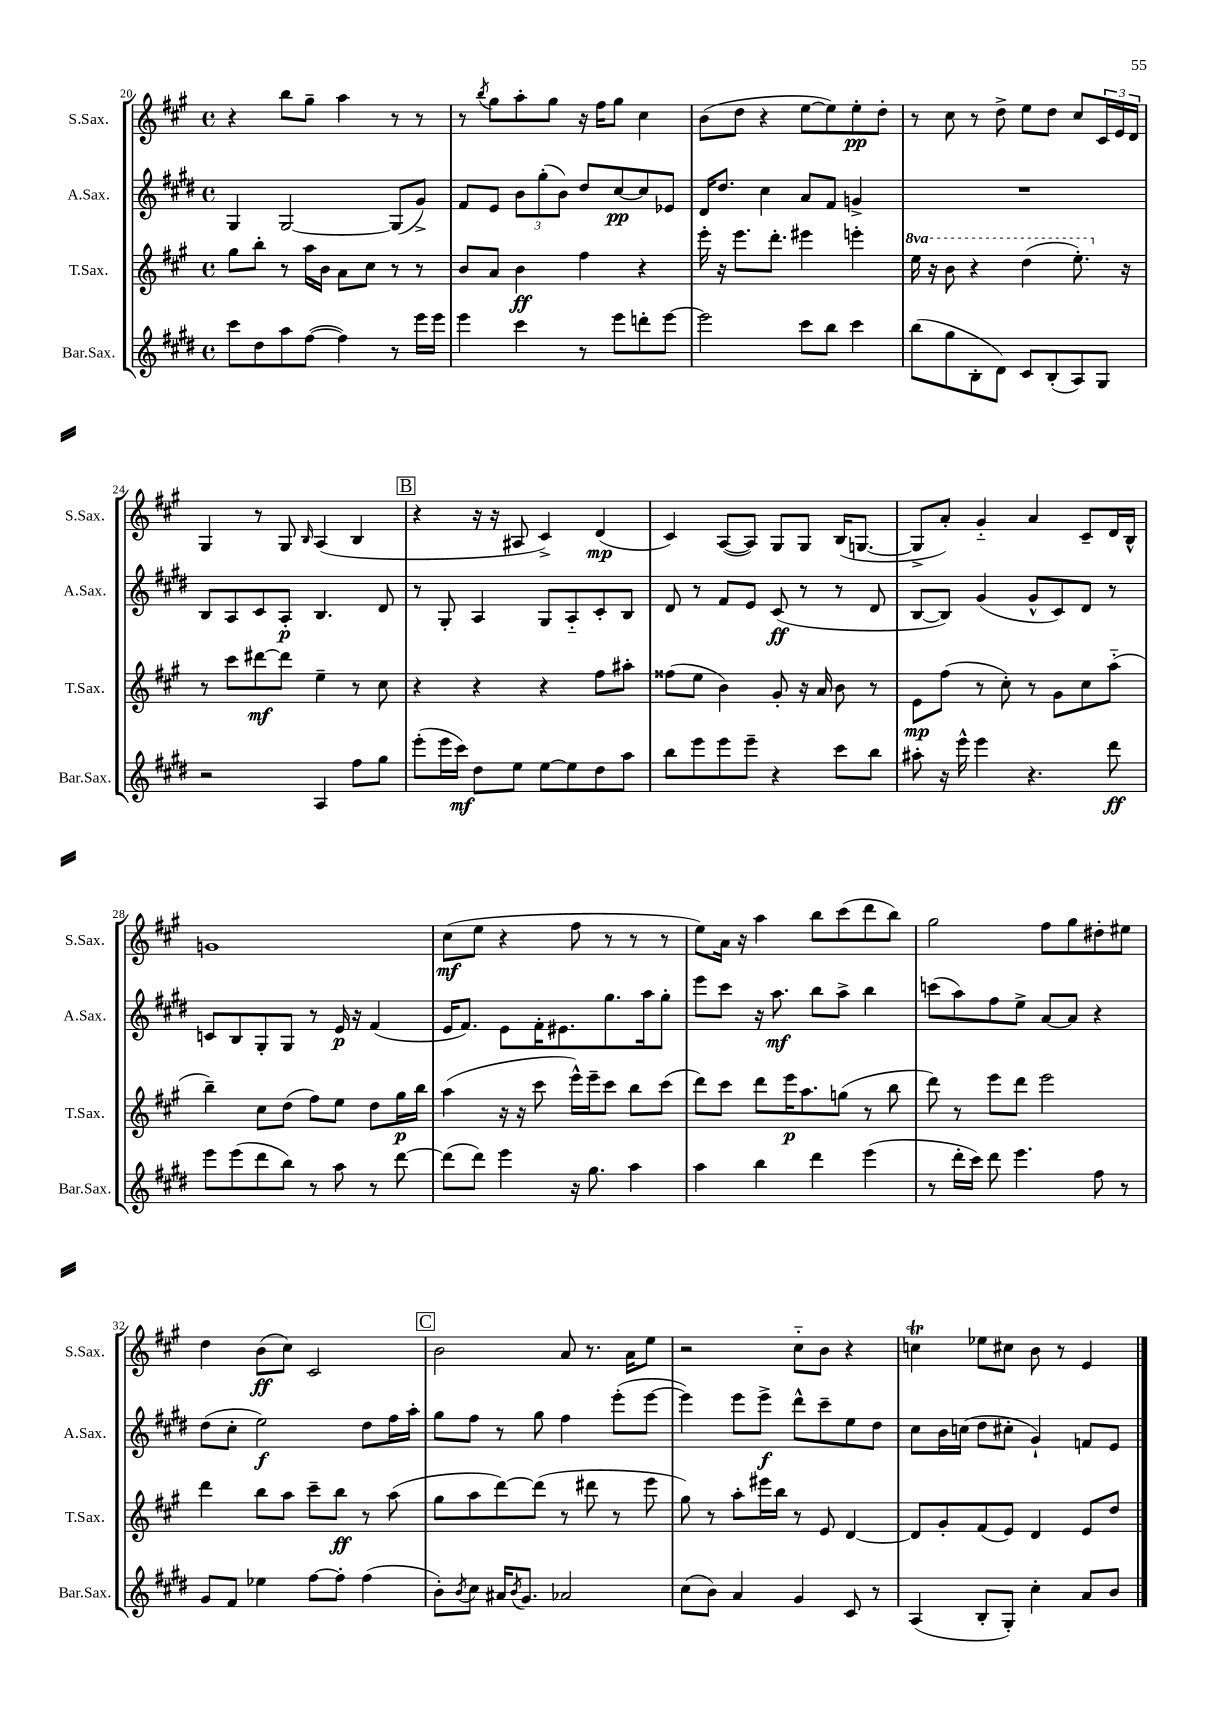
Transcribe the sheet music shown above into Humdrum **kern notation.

**kern	**kern	**kern	**kern
*staff4	*staff3	*staff2	*staff1
*clefG2	*clefG2	*clefG2	*clefG2
*k[f#c#g#d#]	*k[f#c#g#]	*k[f#c#g#d#]	*k[f#c#g#]
*M4/4	*M4/4	*M4/4	*M4/4
*met(c)	*met(c)	*met(c)	*met(c)
8ccc#	8gg#	4G#	4r
8dd#	8bb'	.	.
8aa	8r	[2G#	8bb
([8ff#	16aa	.	8gg#~
.	16b	.	.
4ff#])	8a	.	4aa
.	8cc#	.	.
8r	8r	(8G#]	8r
16eee	8r	8g#^)	8r
16eee	.	.	.
=	=	=	=
4eee	8b	8f#	8r
.	.	.	8qbb
.	8a	8e	8gg#
4ccc#	4b	12b	8aa'
.	.	(12gg#'	.
.	.	.	8gg#
.	.	12b)	.
8r	4ff#	8dd#	16r
.	.	.	16ff#
8eee	.	[8cc#	8gg#
8ddd'	4r	8cc#]	4cc#
[8eee	.	8e-	.
=	=	=	=
2eee]	16eee'	16d#	(8b
.	16r	8.dd#	.
.	8.eee	.	8dd
.	.	4cc#	4r
.	8.ddd'	.	.
8ccc#	4eee#	8a	[8ee
8bb	.	8f#	8ee])
4ccc#	4eee'	4g^	8ee'
.	.	.	8dd'
=	=	=	=
(8bb	16eee	1r	8r
.	16r	.	.
8gg#	8bb	.	8cc#
8B'	4r	.	8r
8d#)	.	.	8dd^
8c#	(4ddd	.	8ee
(8B'	.	.	8dd
8A)	8.eee')	.	8cc#
8G#	.	.	24c#
.	.	.	24e
.	16r	.	.
.	.	.	24d
=	=	=	=
2r	8r	8B	4G#
.	8ccc#	8A	.
.	[8ddd#	8c#	8r
.	8ddd#]	8A'	8G#
.	.	.	16qqB
4A	4ee~	4.B	(4A
8ff#	8r	.	4B
8gg#	8cc#	8d#	.
=	=	=	=
(8eee'	4r	8r	4r
16eee	.	8G#'	.
16ccc#)	.	.	.
8dd#	4r	4A	16r
.	.	.	16r
8ee	.	.	8A#
[8ee	4r	8G#	4c#^)
8ee]	.	8A'~	.
8dd#	8ff#	8c#'	(4d
8aa	8aa#'	8B	.
=	=	=	=
8bb	(8ff##	8d#	4c#)
8eee	8ee	8r	.
8eee	4b)	8f#	([8A
8eee~	.	8e	8A])
4r	8g#'	(8c#	8G#
.	16r	8r	8G#
.	16a	.	.
8ccc#	8b	8r	(16B
.	.	.	[8.G
8bb	8r	8d#	.
=	=	=	=
8aa#'	8e	[8B	8G^]
16r	(8ff#	8B])	8a')
16eee^^	.	.	.
4eee	8r	(4g#	4g#'~
.	8cc#')	.	.
4.r	8r	8g#^^	4a
.	8g#	8c#)	.
.	8cc#	8d#	8c#~
8ddd#	(8aa'~	8r	16d
.	.	.	16B^^
=	=	=	=
8eee	4bb~)	8c	1g
(8eee	.	8B	.
8ddd#	8cc#	8G#'	.
8bb)	(8dd	8G#	.
8r	8ff#)	8r	.
8aa	8ee	16e	.
.	.	16r	.
8r	8dd	(4f#	.
[8ddd#	16gg#	.	.
.	16bb	.	.
=	=	=	=
(8ddd#]	(4aa	16e	(8cc#
.	.	8.f#)	.
8ddd#)	.	.	8ee
4eee	16r	8e	4r
.	16r	.	.
.	8ccc#	16f#'	.
.	.	8.e#	.
16r	16eee^^)	.	8ff#
8.gg#	16eee~	.	.
.	8ccc#	8.gg#	8r
4aa	8bb	.	8r
.	.	16aa	.
.	(8ccc#	8gg#'	8r
=	=	=	=
4aa	8ddd)	8eee	8ee)
.	8ccc#	8ccc#	16a
.	.	.	16r
4bb	8ddd	16r	4aa
.	.	8.aa	.
.	16eee	.	.
.	8.aa	.	.
4ddd#	.	8bb	8bb
.	(8gg	8aa^	(8ccc#
(4eee	8r	4bb	8ddd
.	8bb	.	8bb)
=	=	=	=
8r	8ddd)	(8ccc	2gg#
16ddd#'	8r	8aa)	.
16ccc#)	.	.	.
8ddd#	8eee	8ff#	.
4.eee	8ddd	8ee^	.
.	2eee	[8a	8ff#
.	.	8a]	8gg#
8ff#	.	4r	8dd#'
8r	.	.	8ee#
=	=	=	=
8g#	4ddd	(8dd#	4dd
8f#	.	8cc#'	.
4ee-	8bb	2ee)	(8b
.	8aa	.	8cc#)
[8ff#	8ccc#~	.	2c#
8ff#']	8bb	.	.
(4ff#	8r	8dd#	.
.	(8aa	16ff#	.
.	.	16aa'	.
=	=	=	=
8b')	8gg#	8gg#	2b
8qb	.	.	.
8cc#	8aa	8ff#	.
16a#	[8ddd)	8r	.
8qb	.	.	.
8.g#	.	.	.
.	(8ddd]	8gg#	.
2a-	8r	4ff#	8a
.	8ddd#	.	8.r
.	8r	(8eee'	.
.	.	.	16a
.	8eee	[8eee	8ee
=	=	=	=
(8cc#	8gg#)	4eee])	2r
8b)	8r	.	.
4a	8aa'	8eee	.
.	16eee#	8eee^	.
.	16bb	.	.
4g#	8r	8ddd#^^	8cc#'~
.	8e	8ccc#~	8b
8c#	[4d	8ee	4r
8r	.	8dd#	.
=	=	=	=
(4A	8d]	8cc#	4cc
.	8g#'	16b	.
.	.	(16cc	.
8B'	(8f#	8dd#	8ee-
8G#')	8e)	8cc#'	8cc#
4cc#'	4d	4g#`)	8b
.	.	.	8r
8a	8e	8f	4e
8b	8dd	8e	.
==	==	==	==
*-	*-	*-	*-
